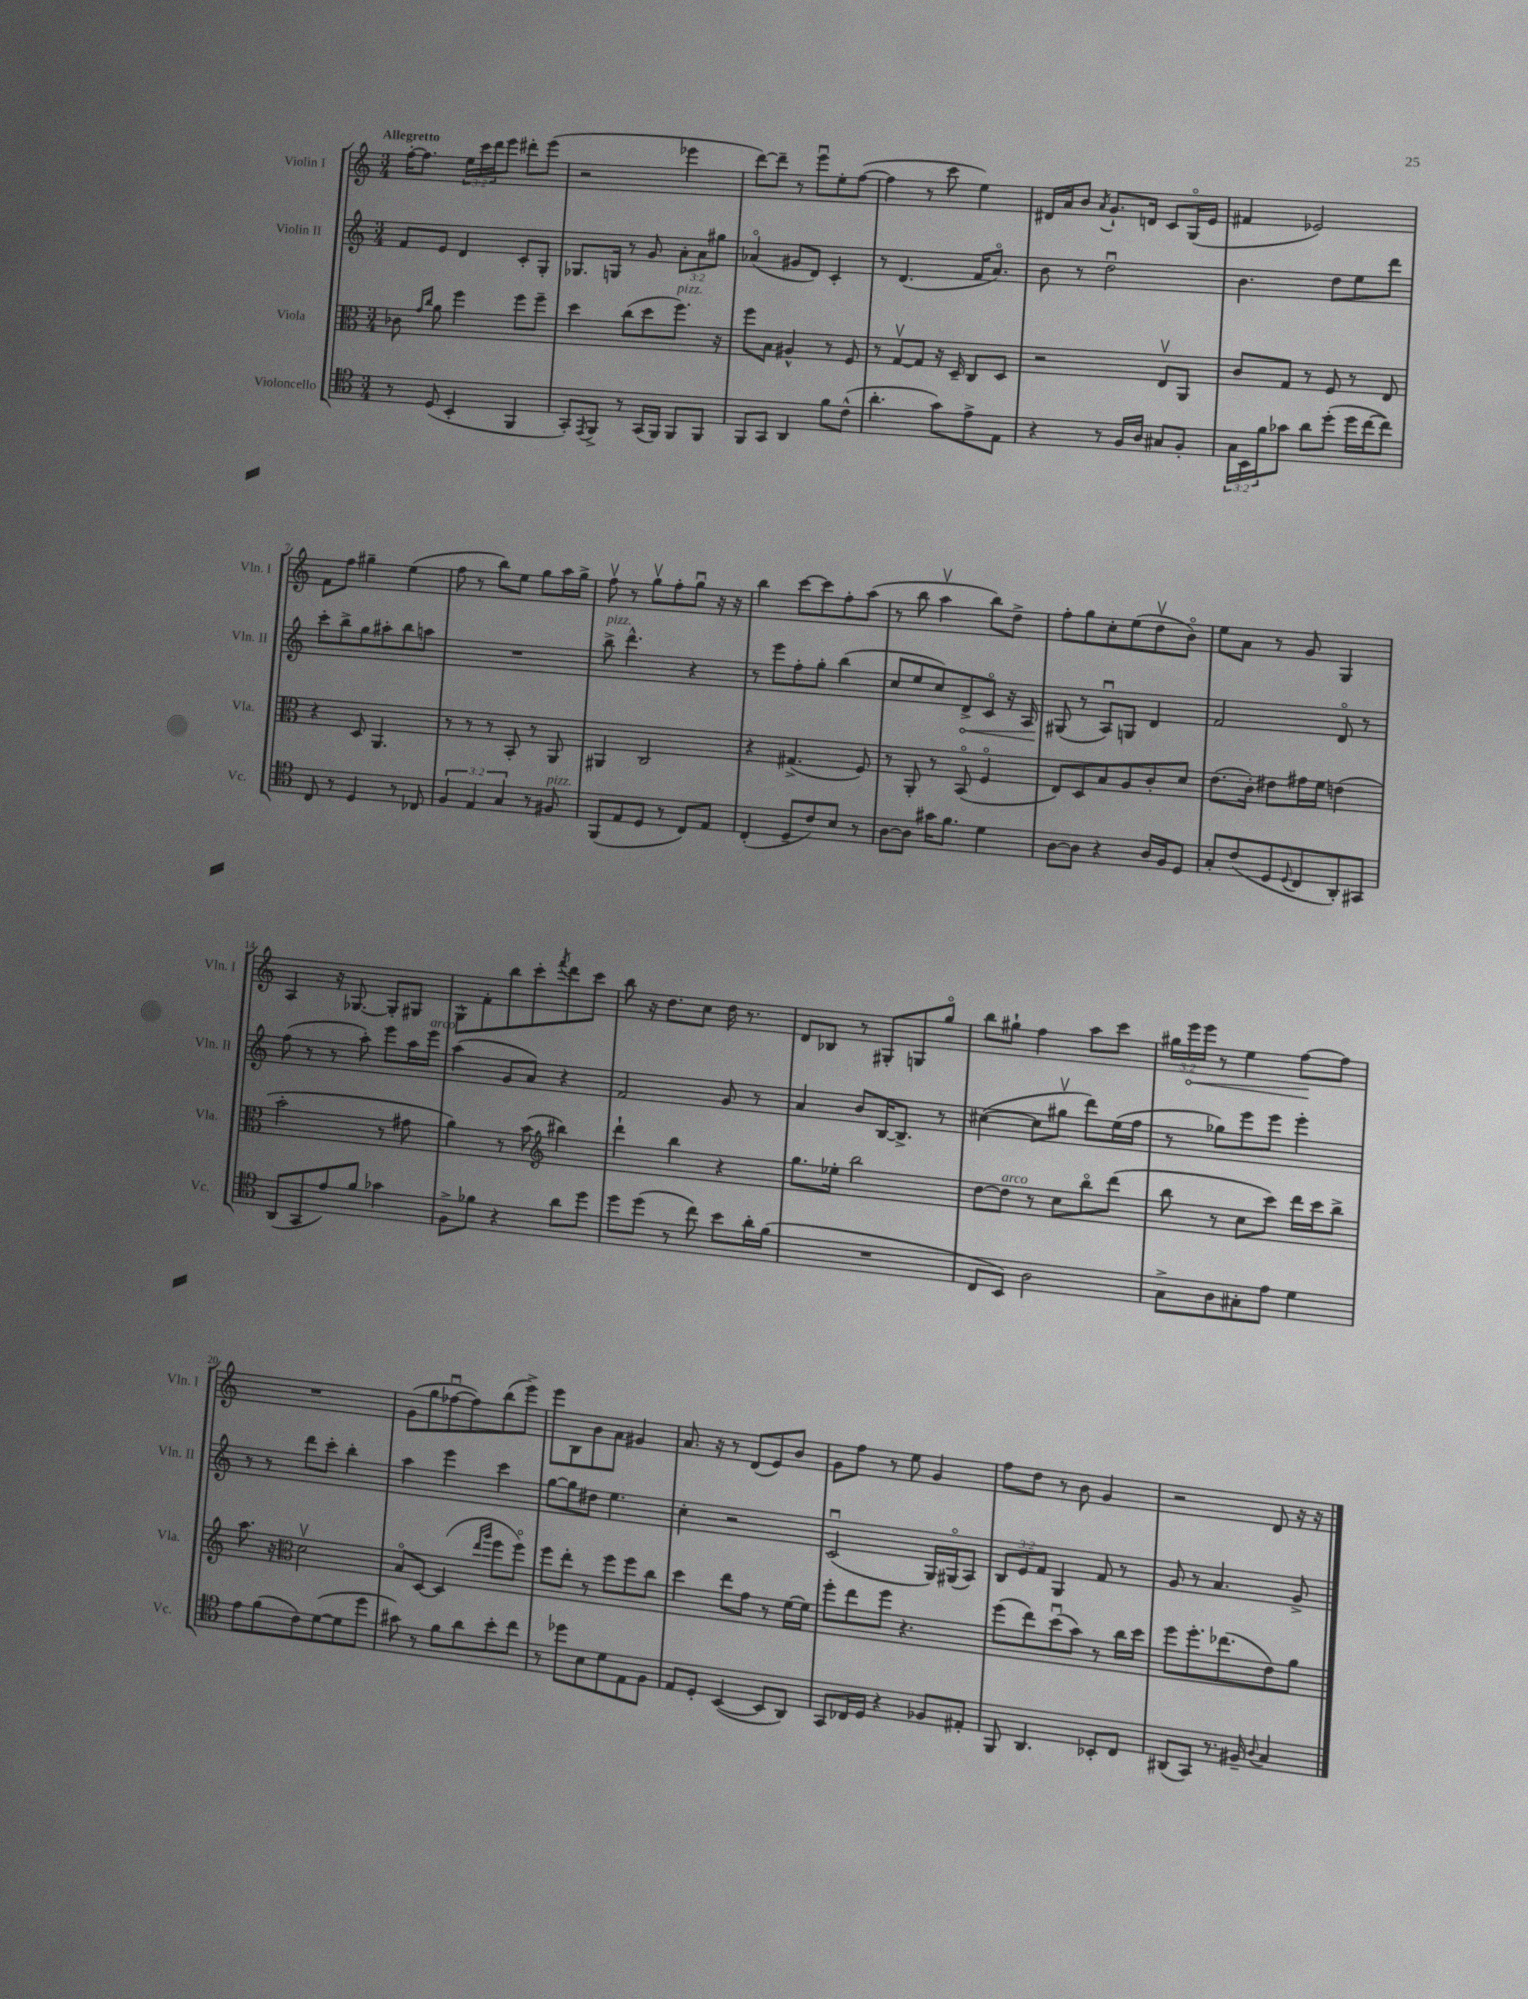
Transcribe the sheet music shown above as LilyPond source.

<<
\new StaffGroup <<
\new Staff = "s0" \with { instrumentName = "Violin I" shortInstrumentName = "Vln. I" } {
    \clef treble \key c \major \numericTimeSignature \time 3/4 \override Staff.TupletNumber.text = #tuplet-number::calc-fraction-text \tempo "Allegretto"
    f''16~-. f''8. \tuplet 3/2 { e''16 c'''16 d'''16 } e'''8 dis'''8-. e'''8( |
    r2 ees'''4 |
    d'''8~) d'''8-- r8 e'''8\downbow e''8-. f''8~( |
    f''4 r8 c'''8 e''4) |
    dis'16 a'16 b'8 \acciaccatura { a'8 } g'8.-! d'16 c'8 g16\flageolet( e'16 |
    fis'4 ees'2) |
    f'8 f''8 gis''4-- e''4( |
    f''8 r8 b''8) e''8 g''8 a''16 g''16-> |
    f''8\upbow r8 g''8\upbow f''8-. g''8\downbow r16 r16 |
    b''4 c'''8~ c'''8 f''8-. a''8( |
    r8 b''8 a''4\upbow b''8) d''8-> |
    f''8-. g''8 c''8-. e''8( d''8\upbow b'8\flageolet) |
    e''8 a'8 r8 g'8 g4 |
    a4 r16 ges8.~ ges8-. gis8 |
    g8-^ f'8-. b''8 c'''8-. \acciaccatura { f'''8 } d'''8 c'''8 |
    b''8 r16 d''8. c''8 d''16 r8. |
    d'8 bes8 r8 gis8-. g8 g''8\flageolet |
    b''8 gis''8-! f''4 a''8 c'''8 |
    \tuplet 3/2 { gis''16 \once \override Hairpin.circled-tip = ##t e'''16\< e'''16 } r8 e''4 f''8~\! f''8 |
    R2. |
    g'8( g''8 fes''8~\downbow fes''8) b''8( e'''8->) |
    e'''8 b8 b'8 a'8 gis'4 |
    a'8. r16 r8 d'8( e'8) b'8 |
    g'8 f''8 r8 e''8 g'4 |
    f''8 d''8 r8 b'8 g'4 |
    r2 d'8 r16 r16 \bar "|." |
}
\new Staff = "s1" \with { instrumentName = "Violin II" shortInstrumentName = "Vln. II" } {
    \clef treble \key c \major \numericTimeSignature \time 3/4 \override Staff.TupletNumber.text = #tuplet-number::calc-fraction-text
    f'8 e'8 d'4 c'8-. g8-. |
    ges8. g16 r8 g'8 \tuplet 3/2 { a'8-. a'8 gis''8 } |
    aes'4\flageolet( gis'8 d'8) c'4-. |
    r8 d'4.( f'16 a'8.\flageolet) |
    b'8 r8 d''2\downbow |
    b'4. d''8 e''8 d'''8 |
    c'''8-. b''8-> g''8 ais''8-. b''8 a''8 |
    R2. |
    b''8->^\markup { \italic "pizz." } d'''4.-^ r4 |
    r8 e'''8 f''8-. g''8-. b''4( |
    c''8 e''8 c''8) \once \override Hairpin.circled-tip = ##t d'8->\< c'8\flageolet r16 a16 |
    gis8\!( r8 a8\downbow) g8 d'4 |
    f'2 d'8\flageolet r8 |
    f''8( r8 r8 a''8-.) e'''8 a''16 e'''16^\markup { \italic "arco" } |
    a''4( g'8 a'8) r4 |
    f'2 g'8 r8 |
    a'4 b'8 b16~ b8.-> r8 |
    cis''4~( cis''8 gis''8\upbow d'''8) e''16( f''16 |
    r8 ges''8) e'''8 e'''8 e'''4-. |
    r8 r8 d'''8 c'''8-. b''4-. |
    a''4 e'''4 c'''4 |
    g''8~ g''8 dis''8 e''4. |
    c''4-. r2 |
    c'2\downbow( g16) gis16\flageolet( a8) |
    \tuplet 3/2 { b8 e'8 f'8 } g4 f'8 r8 |
    g'8 r8 a'4. g'8-> \bar "|." |
}
\new Staff = "s2" \with { instrumentName = "Viola" shortInstrumentName = "Vla." } {
    \clef alto \key c \major \numericTimeSignature \time 3/4
    ces'8 \grace { g'16 c''16 } a'8 f''4 f''8 f''8-- |
    d''4 c''8( d''8 f''8.^\markup { \italic "pizz." }) r16 |
    f''8 b8 ais4-^ r8 f8 |
    r8 g8~\upbow g8 r16 d16-- c8 d8 |
    r2 e8\upbow a,8 |
    c'8 g8 r8 f8 r8 e8 |
    r4 d8 a,4. |
    r8 r8 r8 b,8-. r8 a,8 |
    ais,4 c2 |
    r4 gis4.->( f8) |
    r8 a,8-. r8 b,8\flageolet( f4\flageolet |
    e8) d8 b8 a8 c'8-. d'8 |
    e'8.( c'16-.) eis'8 gis'16 f'16 e'4( |
    b'2-. r8 gis'8 |
    a'4) r8 b'8( \clef treble bis''4) |
    d'''4-! b''4 r4 |
    g''8. ees''16-. b''2 |
    d''8~ d''8^\markup { \italic "arco" } r8 c''8 b''8\flageolet d'''8( |
    b''8 r8 c''8 c'''8) d'''16 c'''16 b''8-> |
    a''8. r16 \clef alto d'2\upbow |
    b8\flageolet d8~ d4( \grace { e''16 a''16 } f''8 f''8\flageolet) |
    f''8 e''8-. r8 f''8 f''8 c''8 |
    d''4 e''8 g'8 r8 f'16~ f'16 |
    f''8-. e''8 f''8 r4. |
    f''8( e''8) d''8\downbow( b'8) r8 c''16 d''16 |
    f''8 f''8.-. ees''8.( e'8) a'8 \bar "|." |
}
\new Staff = "s3" \with { instrumentName = "Violoncello" shortInstrumentName = "Vc." } {
    \clef tenor \key c \major \numericTimeSignature \time 3/4 \override Staff.TupletNumber.text = #tuplet-number::calc-fraction-text
    r8 d8( b,4-. f,4 |
    g,8-.) \acciaccatura { e,8 } f,8-> r8 g,16( f,16) f,8 f,8 |
    f,8 g,8 a,4 f'8 c'8-^( |
    a'4.-. g'8) e'8-> e8 |
    r4 r8 f16 a16 gis8 f8-. |
    \tuplet 3/2 { g16 b,16 f'16 } ges'8 a'8 d''8-.( d''16 c''16~ c''8) |
    c8 r8 d4 r8 ces8 |
    \tuplet 3/2 { f4 e4 g4 } r8 fis8^\markup { \italic "pizz." } |
    f,8( e8 d8 r8 c8) e8 |
    c4-.( d8-- c'8) b8 r8 |
    a8~ a8 gis'16 f'8. d'4 |
    a8~ a8 r4 a16 f16 d8 |
    g8-. c'8( d8 \appoggiatura { d8 } c8 a,8-.) gis,8 |
    a,8( g,8 e'8) f'8 ges'4 |
    f8-> fes'8 r4 a'8 d''8 |
    d''8 d''8( r8 c''8) b'8 a'16-. f'16( |
    R2. |
    c8 b,8) a2 |
    g8-> a8 gis8-. e'8 d'4 |
    e'8 f'8( c'8) d'8~( d'8 d''8 |
    gis'8) r8 f'8 a'8 b'8-. c''8 |
    r8 des''8 b8 d'8 e8 f8 |
    e8 d8-. b,4~( b,8 a,8) |
    g,8 ces16 d16 r4 fes8 eis8-. |
    f,8 a,4. bes,8-. c8 |
    ais,8( g,8) r8. fis16-- \appoggiatura { a8 } g4 \bar "|." |
}
>>
>>
